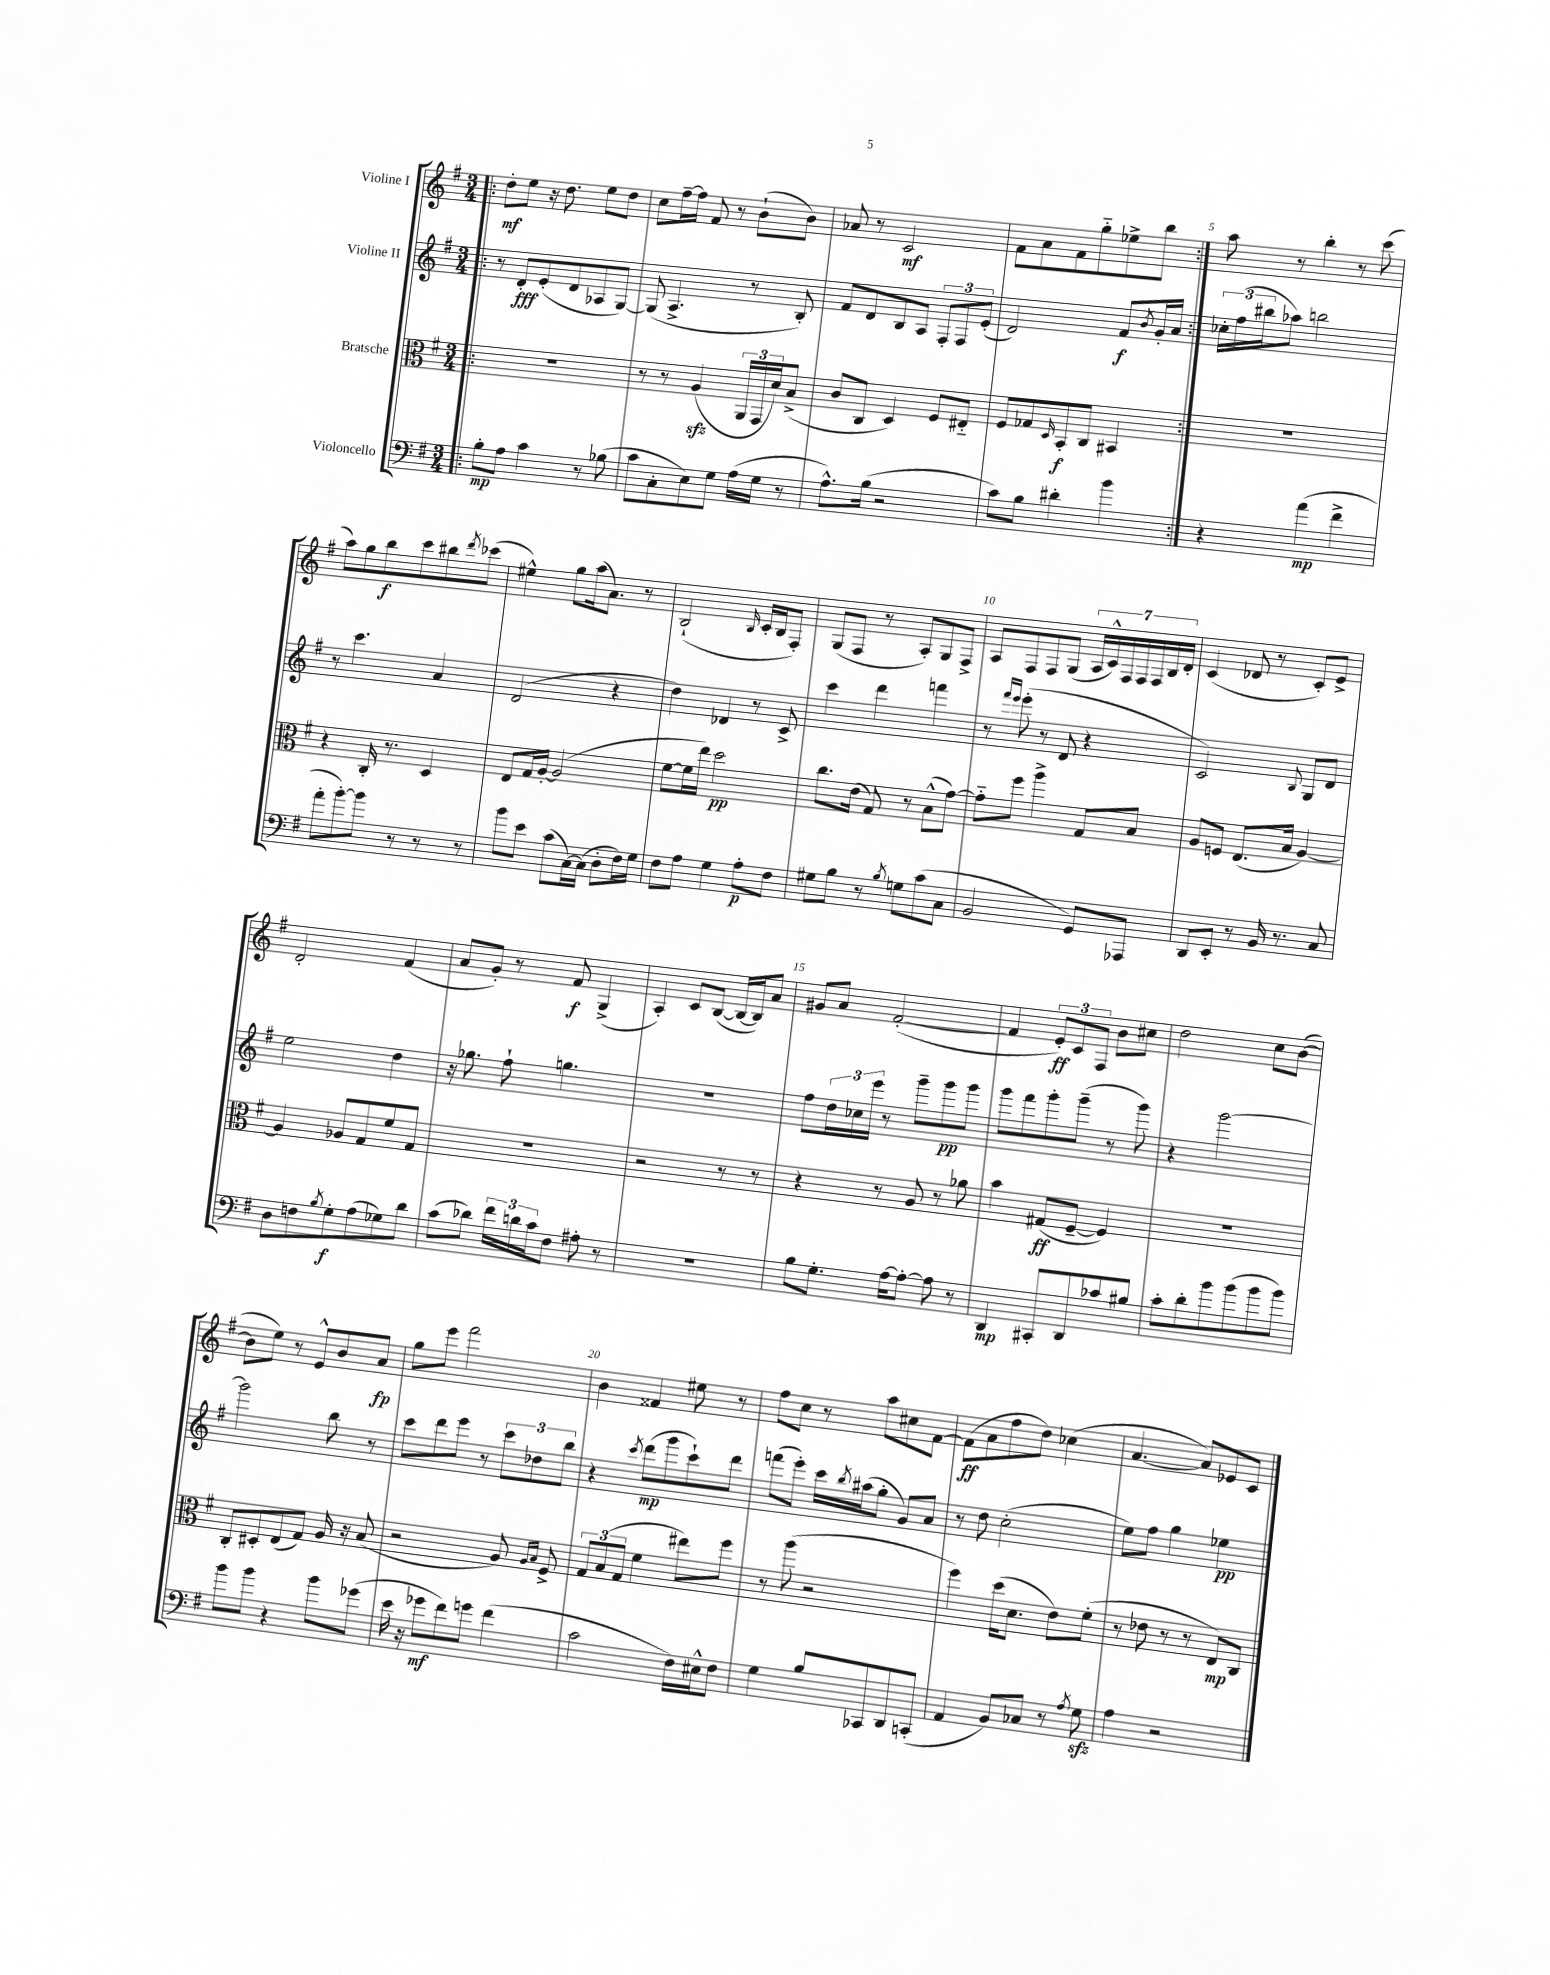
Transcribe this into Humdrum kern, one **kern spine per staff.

**kern	**kern	**kern	**kern
*staff4	*staff3	*staff2	*staff1
*clefF4	*clefC3	*clefG2	*clefG2
*k[f#]	*k[f#]	*k[f#]	*k[f#]
*M3/4	*M3/4	*M3/4	*M3/4
=!|:	=!|:	=!|:	=!|:
8B'	2.r	8r	8dd'
8A	.	8d'	8ee
4c	.	(8e'	16r
.	.	.	8.dd
.	.	8d	.
8r	.	8A-	8ee
(8B-	.	[8G)	8dd
=	=	=	=
8c	8r	(8G]	8cc
8C'	8r	4.A^	[16ff#~
.	.	.	16ff#]
8E)	(4A	.	8f#
8G	.	.	8r
(16A	24AA	8r	(8b`
.	24GG	.	.
16G	.	.	.
.	24d)	.	.
8r	(8B^	8B')	8b)
=	=	=	=
8.A^^)	8c	8f#	8a-
.	8C	8d	8r
(16B	.	.	.
2r	4D)	8B	2c
.	.	8A	.
.	8F#	12F#'	.
.	.	12F#	.
.	8E#'~	.	.
.	.	(12e'	.
=	=	=	=
8c)	8F#	2d)	8f#
8B	8G-	.	8a
.	16qqD	.	.
4d#'	8BB'	.	8f#
.	8C	.	8gg'~
4b	4BB#	8f#	8ee-^
.	.	8qb	.
.	.	16g'	8bb
.	.	16a	.
=:|!	=:|!	=:|!	=:|!
4r	2.r	24cc-'	8aa
.	.	(24ff#	.
.	.	24bb#	.
.	.	8aa-)	8r
(4a	.	2bb	4bb'
4f#^	.	.	8r
.	.	.	(8ccc
=	=	=	=
8a'	4r	8r	8aa)
[8b')	.	4.ccc	8gg
8b]	16C'	.	8bb
.	8.r	.	.
8r	.	.	8ccc
8r	4D	4a	8bb#
.	.	.	8qddd
8r	.	.	(8ccc-
=	=	=	=
8b	8E	(2d	4ee#^^)
8e	16G	.	.
.	[16A'	.	.
(8c	(2A]	.	8gg
[16C)	.	.	(16aa
(16C]	.	.	8.a)
8D'	.	4r	.
16F#)	.	.	8r
16G	.	.	.
=	=	=	=
8F#	[8f#	4dd)	(2B`
8A	16f#]	.	.
.	16ee)	.	.
4G	2dd	4d-	.
.	.	.	16qqB
8A'	.	8r	16c'
.	.	.	16B
8F#	.	8c^	8F#')
=	=	=	=
8G#	8.cc	4ccc	(8G
8B	.	.	8F#
.	(16e	.	.
8r	8G)	4ddd	8r
8qB	.	.	.
8G	8r	.	8A')
(8c	(8B^^	4fff	8G
8C	[8g)	.	8F#^
=	=	=	=
2BB	8g'~]	8r	8A
.	.	16qqfff#	.
.	.	16qqeee	.
.	8ff#	(8eee'	8F#
.	4aa^	8r	8F#
.	.	8d	(8G
8GG)	8G	4r	28A
.	.	.	28c^^)
.	.	.	28F#
.	.	.	28F#
8AAA-	8B	.	.
.	.	.	28F#
.	.	.	28B
.	.	.	28d'
=	=	=	=
8DD	8A	2c)	(4c
8EE'	8F	.	.
8r	(8.E	.	8d-
16BB	.	.	8r
8.r	16B	.	.
.	.	8qqB	.
.	[4A)	8G	8c')
8C	.	8d	8e^
=	=	=	=
8D	4A]	2ee	2d'
8F	.	.	.
8qB	.	.	.
8G'	8A-	.	.
(8A	8G	.	.
8G-)	8f#	4dd	(4f#
8d	8G	.	.
=	=	=	=
(8c	2.r	16r	8a
.	.	8.gg-	.
8d-)	.	.	8g')
24f#	.	8ff#`	8r
24d	.	.	.
24c	.	.	.
8F#	.	4.gg	8f#
8A#'	.	.	(4G^
8r	.	.	.
=	=	=	=
2.r	2r	2.r	4A')
.	.	.	8c
.	.	.	([8B
.	8r	.	16B_
.	.	.	16B])
.	8r	.	8a
=	=	=	=
8B	4r	8ff#	8g#
8.G'	.	24dd	8a
.	.	24cc-	.
.	.	24eee	.
.	8r	8r	([2f#'
[16A	.	.	.
8A'_	8A	8ggg~	.
8A]	8r	8ggg	.
8r	8a-	8ggg	.
=	=	=	=
4DD	4b	8ggg	4f#]
.	.	8fff#	.
8CC#'	(8G#	8ggg'	12e')
.	.	.	12c
8DD	[8F#~	(8ggg~	.
.	.	.	12F#
8c-	4F#])	8r	8b
8B#	.	8ggg)	8cc#
=	=	=	=
8c'	2.r	4r	2dd
8d'	.	.	.
8b	.	[2ggg	.
(8b	.	.	.
8b	.	.	8cc
8b)	.	.	([8b
=	=	=	=
8b	8C'	2ggg]	8b]
8b	8D#'	.	8ee)
4r	(8E	.	8r
.	8G)	.	8e^^
8b	16A	8bb	8b
.	16r	.	.
(8g-	(8B	8r	8a
=	=	=	=
16e	2r	8ccc	8gg
16r	.	.	.
8g-	.	8ddd	8eee
8f#)	.	8eee	2fff#
8g	.	8r	.
(4f#	8A)	12ccc	.
.	.	12dd-	.
.	16qqA	.	.
.	16qqB	.	.
.	8F#^	.	.
.	.	12bb	.
=	=	=	=
2c	12G	4r	4b
.	(12B	.	.
.	12G	.	.
.	.	8qccc	.
.	4f#	(8ddd	4f##
.	.	8ggg	.
16F#)	8ee#)	8ccc`)	8ee#
16E#^^	.	.	.
8F#	8ff#	8ddd	8r
=	=	=	=
4G	8r	(8fff	8ff#
.	(8aa	8eee')	8cc
8B	2r	16ccc	8r
.	.	8qbb	.
.	.	(16aa#	.
8CC-	.	8gg'	8aa
8DD	.	8g)	8cc#
(8CC'	.	8a	[8f#
=	=	=	=
4AA	4ff#)	8r	(8f#]
.	.	8dd	8a
8BB)	(16dd	(2cc'	8ff#
.	8.d	.	.
8C-	.	.	8dd)
8r	8e)	.	(4cc-
8qA	.	.	.
8G	(8f#'	.	.
=	=	=	=
4A	8r	8ee)	[4.a
.	8e-	8ff#	.
2r	8r	4gg	.
.	8r	.	8a])
.	8E)	4ee-	8e-
.	8C	.	8c
==	==	==	==
*-	*-	*-	*-
